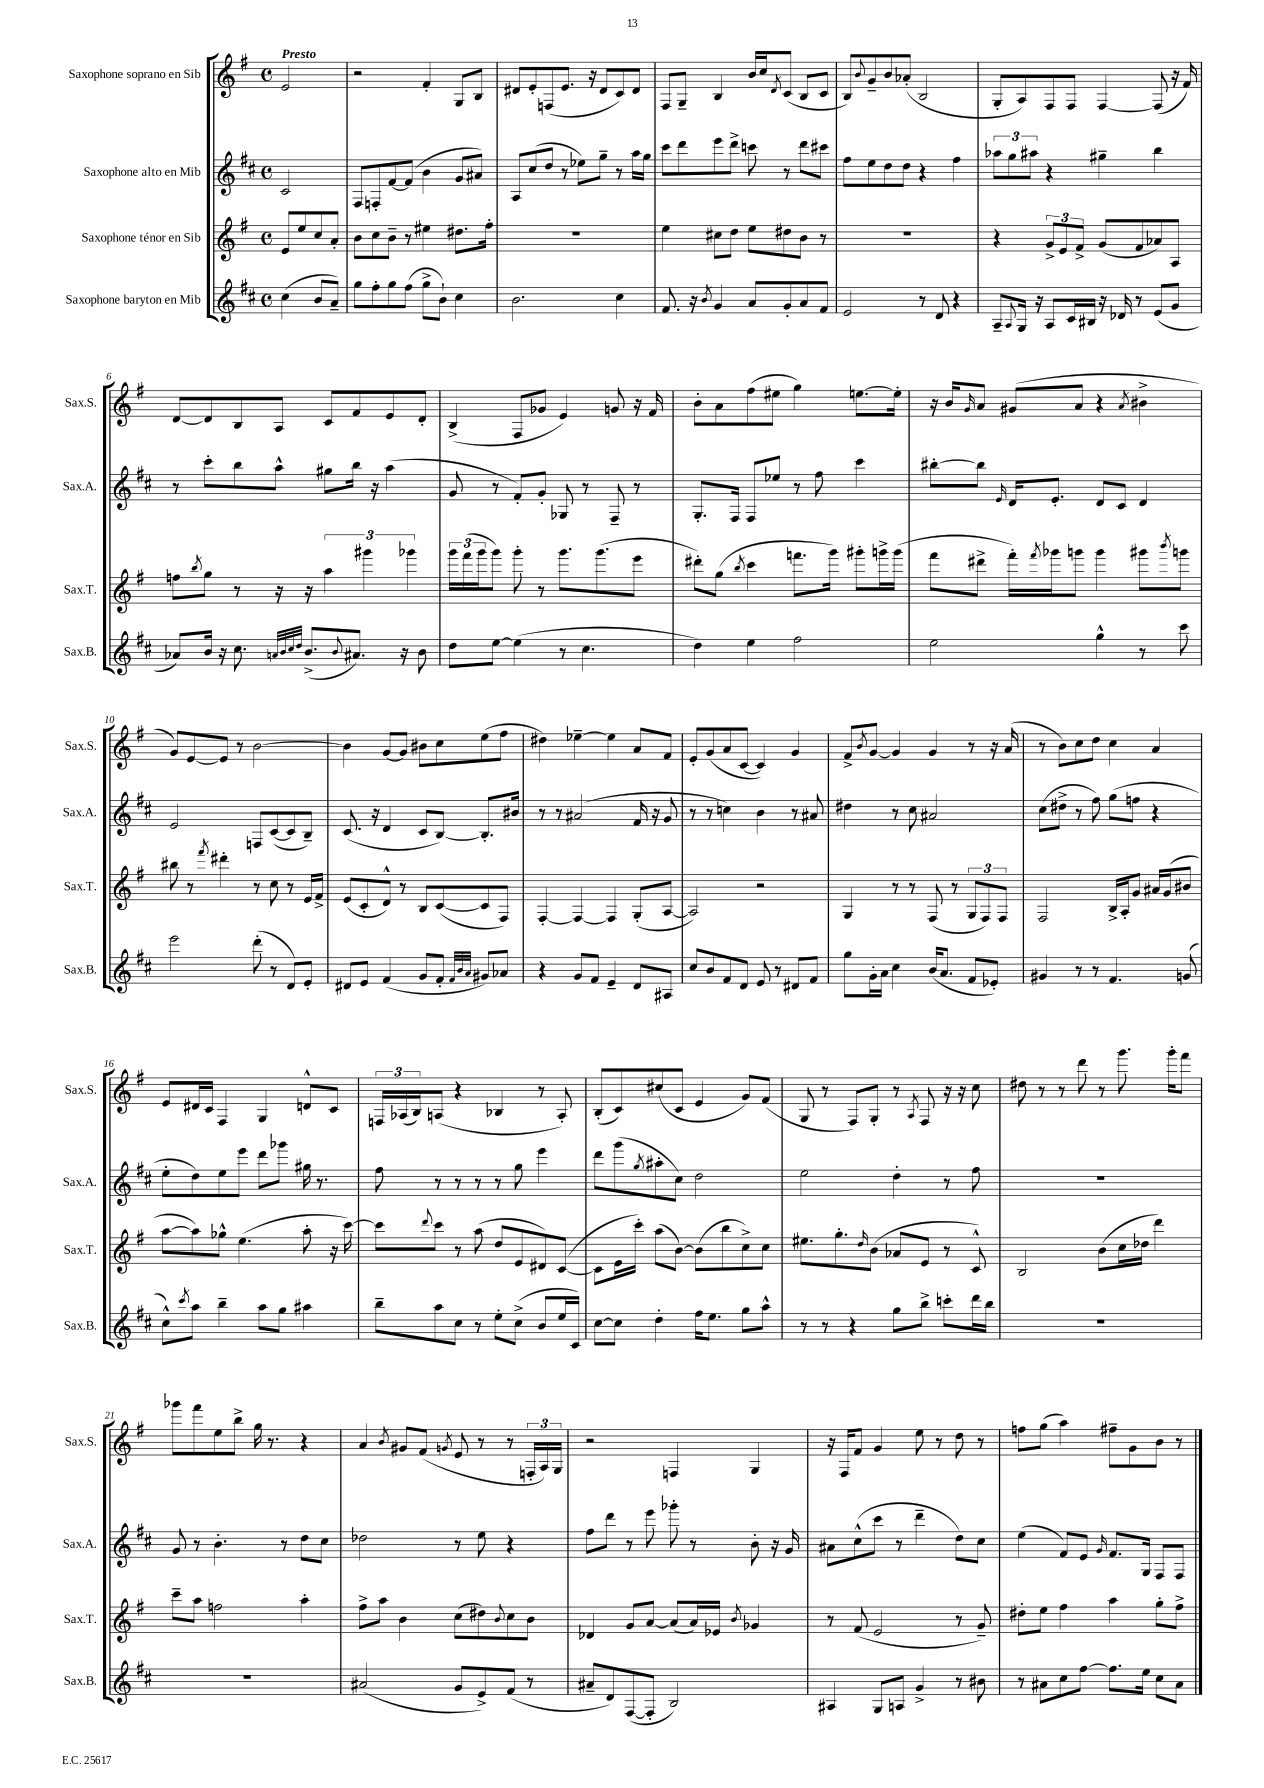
<<
\new StaffGroup <<
\new Staff = "s0" \with { instrumentName = "Saxophone soprano en Sib" shortInstrumentName = "Sax.S." } {
    \clef treble \key g \major \defaultTimeSignature \time 4/4 \partial 2 \tempo "Presto"
    e'2 |
    r2 fis'4-. g8 b8 |
    dis'8 e'8-. f8( e'8. r16 dis'8 c'8) dis'8 |
    fis8 g8-- b4 b'16 c''16 \acciaccatura { d'8 } c'8( b8 c'8 |
    b8) \appoggiatura { b'8 } g'8-- b'8 aes'8-.( b2 |
    g8-. a8) fis8 fis8 fis4~ fis8( r16 fis'16) |
    d'8~ d'8 b8 a8 c'8 fis'8 e'8 d'8-. |
    b4->( fis8 ges'8 e'4) g'8 r16 fis'16 |
    b'8-. a'8 fis''8( eis''8 g''4) e''8.~ e''16-. |
    r16 b'16 \grace { g'16 } a'8 gis'8( a'8 r4 \acciaccatura { a'8 } bis'4-> |
    g'8) e'8~ e'8 r8 b'2~ |
    b'4 g'8~ g'8 bis'8 c''8 e''8( fis''8 |
    dis''4) ees''4~-- ees''4 a'8 fis'8 |
    e'8-. g'8( a'8 c'8~ c'4) g'4 |
    fis'8-> \acciaccatura { b'8 } g'8~ g'4 g'4 r8 r16 a'16( |
    r8 b'8) c''8 d''8 c''4 a'4 |
    e'8 dis'16 c'16 fis4 g4 d'8-^ c'8 |
    \tuplet 3/2 { f16 aes16( b16) } a8( r4 bes4 r8 a8-.) |
    b8-.( c'8) cis''8( c'8 e'4 g'8) fis'8( |
    g8 r8 fis8) g8-. r8 \acciaccatura { a8 } fis8 r16 r16 c''8 |
    dis''8 r8 r8 d'''8 r8 g'''8. g'''16-. fis'''8 |
    ges'''8 fis'''8 e''8 b''8-> g''16 r8. r4 |
    a'4 \acciaccatura { b'8 } gis'8 fis'8( \acciaccatura { g'8 } e'8 r8 r8 \tuplet 3/2 { f16-. a16) g16 } |
    r2 f4 g4 |
    r16 fis16 fis'8 g'4 e''8 r8 d''8 r8 |
    f''8 g''8( a''4) fis''8-- g'8 b'8 r8 \bar "|." |
}
\new Staff = "s1" \with { instrumentName = "Saxophone alto en Mib" shortInstrumentName = "Sax.A." } {
    \clef treble \key d \major \defaultTimeSignature \time 4/4 \partial 2
    cis'2 |
    fis8 f8-. fis'8~ fis'8( b'4 g'8 ais'8) |
    a8 cis''8( d''8 r8 ees''8) g''8-- r8 a''16 g''16 |
    cis'''8 d'''8 e'''8 d'''8-> c'''8 r8 d'''8 cis'''8 |
    fis''8 e''8 d''8 d''8 r4 fis''4 |
    \tuplet 3/2 { aes''8 g''8 ais''8 } r4 gis''4-- b''4 |
    r8 cis'''8-. b''8 a''8-^ gis''8 b''16 r16 a''4( |
    g'8 r8 fis'8-.) g'8-. ges8 r8 fis8-- r8 |
    g8.-. fis16 fis8 ees''8 r8 fis''8 cis'''4 |
    bis''8~-. bis''8 \grace { e'16 } d'16 e'8.-. d'8 cis'8 d'4 |
    e'2 f8 cis'8~( cis'8 b8--) |
    cis'8.( r16 d'4 cis'8 b8~) b8.-. bis'16 |
    r8 r8 ais'2( fis'16 r16 g'8 |
    r8 r8 c''4) b'4 r8 ais'8 |
    dis''4 r8 cis''8 ais'2 |
    cis''8( dis''8-> r8 fis''8) g''8( f''8 r4 |
    e''8-. d''8) e''8 e'''8 d'''8 ges'''8 gis''16 r8. |
    fis''8 r8 r8 r8 r8 g''8 e'''4 |
    d'''8 g'''8( \acciaccatura { g''8 } ais''8-. cis''8) d''2 |
    e''2 d''4-. r8 fis''8 |
    R1 |
    g'8 r8 b'4.-. r8 d''8 cis''8 |
    des''2 r8 e''8 r4 |
    fis''8 d'''8 r8 e'''8 ges'''8-. r8 b'8-. r16 g'16 |
    ais'8 cis''8-^( cis'''8 r8 d'''4-- d''8) cis''8 |
    e''4( fis'8) e'8 \grace { g'16 } fis'8. g16 fis8 fis8 \bar "|." |
}
\new Staff = "s2" \with { instrumentName = "Saxophone ténor en Sib" shortInstrumentName = "Sax.T." } {
    \clef treble \key g \major \defaultTimeSignature \time 4/4 \partial 2
    e'8 e''8 c''8 a'8-. |
    b'8 c''8 b'8-- r8 eis''4 dis''8. fis''16-. |
    R1 |
    e''4 cis''8 d''8 e''8 dis''8 b'8 r8 |
    R1 |
    r4 \tuplet 3/2 { g'8-> e'8 fis'8-> } g'8( fis'8 aes'8) a8 |
    f''8 \acciaccatura { b''8 } g''8 r8 r16 r16 \tuplet 3/2 { a''4 gis'''4 ges'''4 } |
    \tuplet 3/2 { g'''16 fis'''16( g'''16 } g'''8) g'''8-. r8 g'''8. g'''8.( e'''8 |
    dis'''8-.) g''8( \acciaccatura { b''8 } c'''4 f'''8. g'''16) gis'''8-. g'''16-> g'''16( |
    fis'''8 dis'''8-> fis'''16-.) \acciaccatura { fis'''8 } ges'''16 g'''8 g'''4 gis'''8 \acciaccatura { b'''8 } g'''8 |
    bis''8 r8 \acciaccatura { fis'''8 } dis'''4-. r8 c''8 r8 e'16 fis'16-> |
    e'8( c'8-. d'8-^) r8 b8 c'8~( c'8 fis8) |
    fis4~-. fis4~ fis4 g8-.( a8~ |
    a2) r2 |
    g4 r8 r8 fis8( r8 \tuplet 3/2 { g8 fis8) fis8 } |
    fis2 b16-> a16-. g'8 ais'16 g'16( bis'8 |
    a''8~ a''8) ges''8-^ e''4.( a''8-. r16 c'''16~) |
    c'''8 \appoggiatura { d'''8 } c'''8 r8 a''8( d''8 e'8 dis'8) c'8~( |
    c'8 e'16 c'''16-.) a''8( b'8~) b'8( b''8 c''8->) c''8 |
    eis''8. g''8.-. \grace { d''16 } b'8( aes'8 e'8 r8 c'8-^) |
    b2 b'8( c''16 des''16 d'''4) |
    c'''8-- a''8 f''2 a''4-. |
    fis''8-> a''8 b'4 c''8( dis''8) \appoggiatura { b'8 } c''8 b'8 |
    des'4 g'8 a'8~ a'8( a'16) ees'16 \acciaccatura { b'8 } ges'4 |
    r8 fis'8( e'2 r8 g'8--) |
    dis''8-. e''8 fis''4 a''4 g''8-. fis''8-> \bar "|." |
}
\new Staff = "s3" \with { instrumentName = "Saxophone baryton en Mib" shortInstrumentName = "Sax.B." } {
    \clef treble \key d \major \defaultTimeSignature \time 4/4 \partial 2
    cis''4( b'8 a'8--) |
    g''8 fis''8-. g''8 fis''8( g''8-> b'8-!) cis''4 |
    b'2. cis''4 |
    fis'8. r16 \acciaccatura { b'8 } g'4 a'8 g'8-. a'8 fis'8 |
    e'2 r8 d'8 r4 |
    a8-- \appoggiatura { a8 } g16 r16 a8 cis'16 bis16 r16 des'16 r8 e'8( g'8 |
    aes'8) b'16 r16 cis''8. \grace { a'32 b'32 cis''32 d''32 } b'8.->( \appoggiatura { b'8 } ais'8.) r16 b'8 |
    d''8 e''8~ e''4( r8 cis''4. |
    d''4) e''4 fis''2 |
    e''2 g''4-^ r8 cis'''8 |
    e'''2 d'''8-.( r8 d'8) e'8-. |
    dis'8 e'8 fis'4( g'8 fis'8-. \grace { fis'32 b'32 a'32 } gis'8) aes'8 |
    r4 g'8 fis'8 e'4-- d'8 ais8 |
    cis''8 b'8 fis'8 d'8 e'8 r8 dis'8 fis'8 |
    g''8 g'16-. a'16 cis''4 b'16( a'8. fis'8 ees'8-.) |
    gis'4 r8 r8 fis'4. g'8( |
    cis''8-^) \acciaccatura { cis'''8 } a''8 b''4-- a''8 g''8 ais''4 |
    b''8-- a''8 cis''8 r8 e''8-. cis''8->( b'8 e''16 cis'16) |
    cis''8~ cis''8 d''4-. fis''16 e''8. g''8 a''8-^ |
    r8 r8 r4 g''8 b''8-> c'''8-. d'''16 b''16 |
    R1 |
    R1 |
    ais'2( g'8 e'8->) fis'8( r8 |
    ais'8-- d'8) fis8~( fis8-. b2) |
    ais4 g8 a8 g'4-> r8 bis'8 |
    r8 ais'8 cis''8 fis''8~ fis''8. e''16 cis''8 ais'8 \bar "|." |
}
>>
>>
